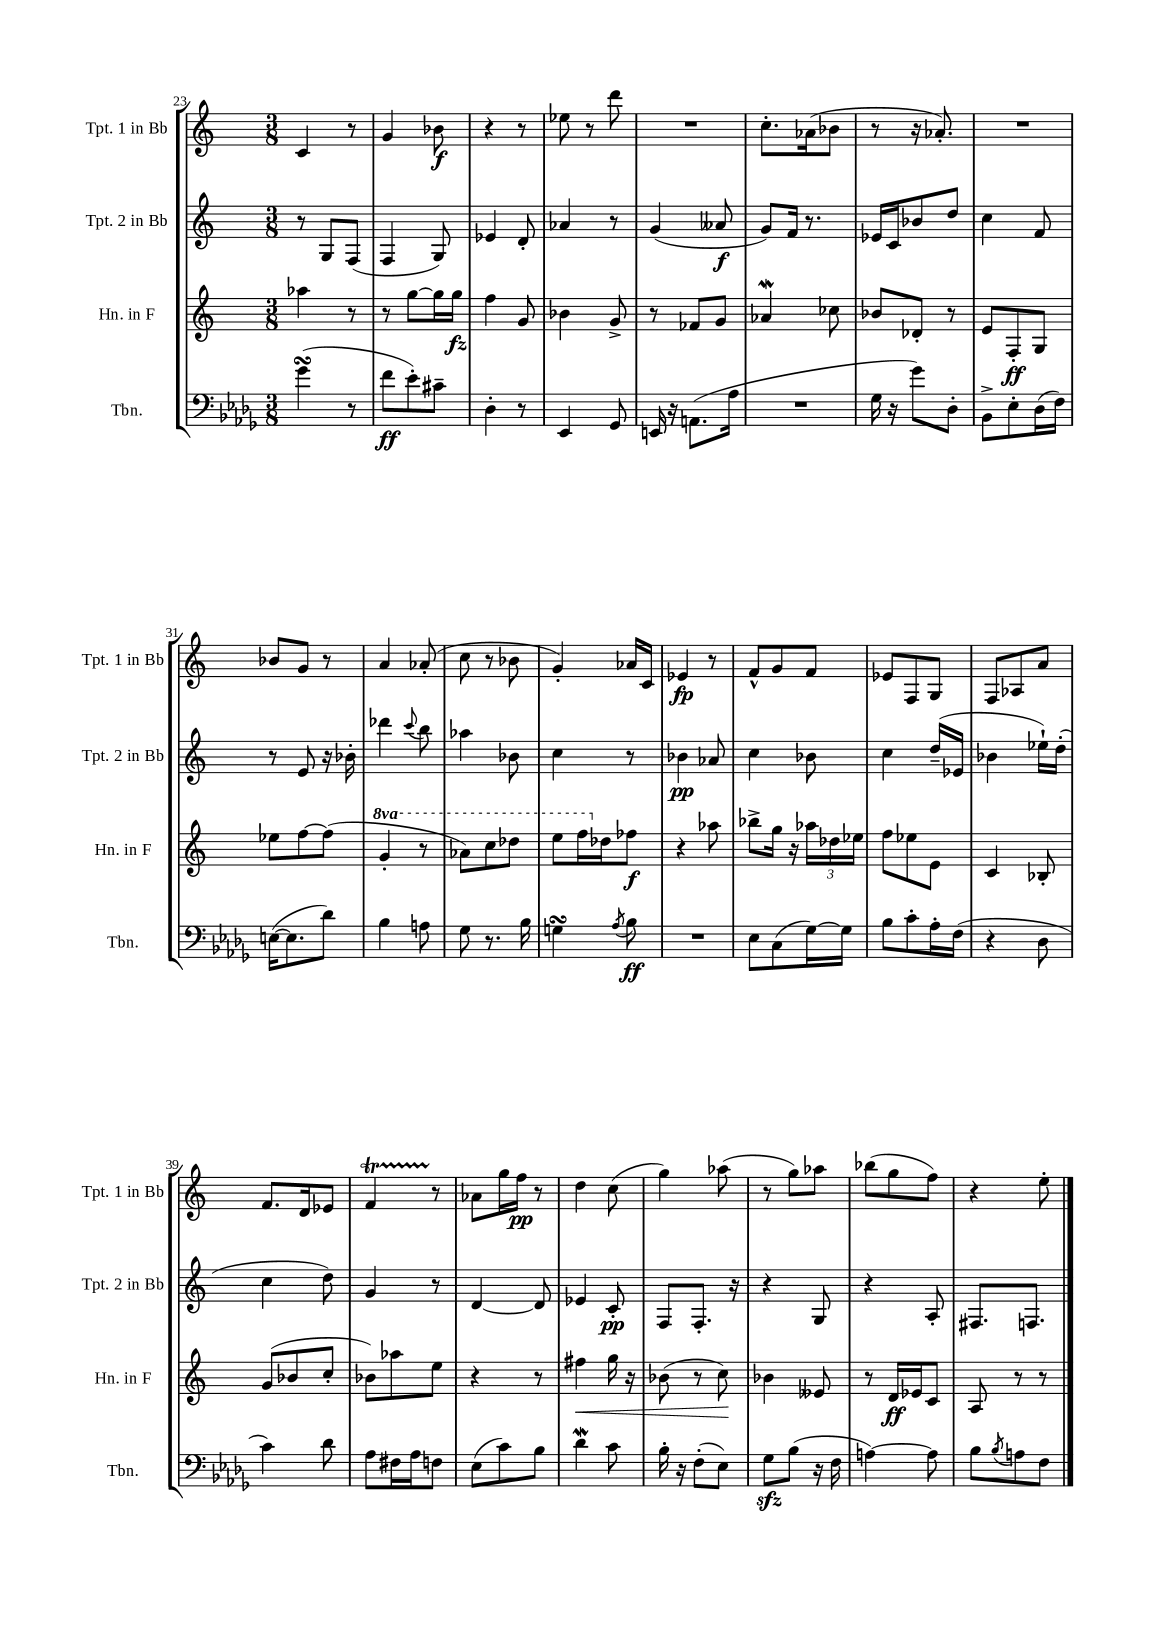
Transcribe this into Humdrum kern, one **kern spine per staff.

**kern	**dynam	**kern	**dynam	**kern	**dynam	**kern	**dynam
*part4	*part4	*part3	*part3	*part2	*part2	*part1	*part1
*staff4	*staff4	*staff3	*staff3	*staff2	*staff2	*staff1	*staff1
*I"Tbn.	*	*I"Hn. in F	*	*I"Tpt. 2 in Bb	*	*I"Tpt. 1 in Bb	*
*I'Tbn.	*	*I'Hn. in F	*	*I'Tpt. 2 in Bb	*	*I'Tpt. 1 in Bb	*
*clefF4	*	*clefG2	*	*clefG2	*	*clefG2	*
*k[b-e-a-d-g-]	*	*k[]	*	*k[]	*	*k[]	*
*M3/8	*	*M3/8	*	*M3/8	*	*M3/8	*
=23	=23	=23	=23	=23	=23	=23	=23
(4g-sSSs\	.	4aa-X\	.	8r	.	4c/	.
.	.	.	.	8G/L	.	.	.
8r	.	8r	.	(8F/J	.	8r	.
=24	=24	=24	=24	=24	=24	=24	=24
8f\L	ff	8r	.	4F/	.	4g/	.
8e-'\)	.	[8gg\L	.	.	.	.	.
8c#X~\J	.	16gg\L]	.	8G/)	.	8b-X\	f
.	.	16gg\JJ	fz	.	.	.	.
=25	=25	=25	=25	=25	=25	=25	=25
4D-'\	.	4ff\	.	4e-X/	.	4r	.
8r	.	8g/	.	8d'/	.	8r	.
=26	=26	=26	=26	=26	=26	=26	=26
4EE-/	.	4b-X\	.	4a-X/	.	8ee-X\	.
.	.	.	.	.	.	8r	.
8GG-/	.	8g^/	.	8r	.	8ddd\	.
=27	=27	=27	=27	=27	=27	=27	=27
16EEn/	.	8r	.	(4g/	.	4.r	.
16r	.	.	.	.	.	.	.
(8.AAn\L	.	8f-X/L	.	.	.	.	.
.	.	8g/J	.	8a--X/	f	.	.
16A-\Jk	.	.	.	.	.	.	.
=28	=28	=28	=28	=28	=28	=28	=28
4.r	.	4a-Xw/	.	8g/L)	.	8.cc'\L	.
.	.	.	.	16f/Jk	.	.	.
.	.	.	.	8.r	.	(16a-X\k	.
.	.	8cc-X\	.	.	.	8b-X\J	.
=29	=29	=29	=29	=29	=29	=29	=29
16G-\	.	8b-X/L	.	16e-X/LL	.	8r	.
16r	.	.	.	16c/J	.	.	.
8g-\L)	.	8d-X'/J	.	8b-X/	.	16r	.
.	.	.	.	.	.	8.a-X'/)	.
8D-'\J	.	8r	.	8dd/J	.	.	.
=30	=30	=30	=30	=30	=30	=30	=30
8BB-^\L	.	8e/L	.	4cc\	.	4.r	.
8E-'\	.	8F'/	ff	.	.	.	.
(16D-\L	.	8G/J	.	8f/	.	.	.
16F\JJ)	.	.	.	.	.	.	.
!!LO:LB:g=z
=31	=31	=31	=31	=31	=31	=31	=31
([16En\KL	.	8ee-X\L	.	8r	.	8b-X/L	.
8.E\]	.	.	.	.	.	.	.
.	.	[8ff\	.	8e/	.	8g/J	.
8d-\J)	.	(8ff\J]	.	16r	.	8r	.
.	.	.	.	16b-X'\	.	.	.
=32	=32	=32	=32	=32	=32	=32	=32
*	*	*8va	*	*	*	*	*
4B-\	.	4gg'/	.	4ddd-X\	.	4a/	.
.	.	.	.	8qqccc/	.	.	.
8An\	.	8r	.	8bb\	.	(8a-X'/	.
=33	=33	=33	=33	=33	=33	=33	=33
8G-\	.	8aa-X\L)	.	4aa-X\	.	8cc\	.
8.r	.	8ccc\	.	.	.	8r	.
.	.	8ddd-X\J	.	8b-X\	.	8b-X\	.
16B-\	.	.	.	.	.	.	.
=34	=34	=34	=34	=34	=34	=34	=34
4GnsSsS\	.	8eee\L	.	4cc\	.	4g'/)	.
.	.	16fff\L	.	.	.	.	.
*	*	*X8va	*	*	*	*	*
.	.	16dd-X\J	.	.	.	.	.
8qA-/	.	.	.	.	.	.	.
8B-\	ff	8ff-X\J	f	8r	.	16a-X/LL	.
.	.	.	.	.	.	16c/JJ	.
=35	=35	=35	=35	=35	=35	=35	=35
4.r	.	4r	.	4b-X\	pp	4e-X/	fp
.	.	8aa-X\	.	8a-X/	.	8r	.
=36	=36	=36	=36	=36	=36	=36	=36
8E-\L	.	8bb-X^\L	.	4cc\	.	8f^^/L	.
(8C\	.	16gg\Jk	.	.	.	8g/	.
.	.	16r	.	.	.	.	.
[16G-\L)	.	24aa-X\LL	.	8b-X\	.	8f/J	.
.	.	24dd-X\	.	.	.	.	.
16G-\JJ]	.	.	.	.	.	.	.
.	.	24ee-X\JJ	.	.	.	.	.
=37	=37	=37	=37	=37	=37	=37	=37
8B-\L	.	8ff\L	.	4cc\	.	8e-X/L	.
8c'\	.	8ee-X\	.	.	.	8F/	.
16A-'\L	.	8e\J	.	(16dd~/LL	.	8G/J	.
(16F\JJ	.	.	.	16e-X/JJ	.	.	.
=38	=38	=38	=38	=38	=38	=38	=38
4r	.	4c/	.	4b-X\	.	8F/L	.
.	.	.	.	.	.	8A-X/	.
8D-\	.	8B-X'/	.	16ee-X`\LL)	.	8a/J	.
.	.	.	.	(16dd'\JJ	.	.	.
!!LO:LB:g=z
=39	=39	=39	=39	=39	=39	=39	=39
4c\)	.	(8g/L	.	4cc\	.	8.f/L	.
.	.	8b-X/	.	.	.	.	.
.	.	.	.	.	.	16d/k	.
8d-\	.	8cc'/J	.	8dd\)	.	8e-X/J	.
=40	=40	=40	=40	=40	=40	=40	=40
8A-\L	.	8b-X\L)	.	4g/	.	4fT/	.
16F#X\L	.	8aa-X\	.	.	.	.	.
16A-\J	.	.	.	.	.	.	.
8Fn\J	.	8ee\J	.	8r	.	8r	.
=41	=41	=41	=41	=41	=41	=41	=41
(8E-\L	.	4r	.	[4d/	.	8a-X\L	.
8c\)	.	.	.	.	.	16gg\L	.
.	.	.	.	.	.	16ff\JJ	pp
8B-\J	.	8r	.	8d/]	.	8r	.
=42	=42	=42	=42	=42	=42	=42	=42
!	!	!	!LO:HP:b	!	!	!	!
4d-w\	.	4ff#X\	<	4e-X/	.	4dd\	.
8c\	.	16gg\	.	8c'/	pp	(8cc\	.
.	.	16r	.	.	.	.	.
=43	=43	=43	=43	=43	=43	=43	=43
16B-'\	.	(8b-X\	.	8F/L	.	4gg\)	.
16r	.	.	.	.	.	.	.
(8F'\L	.	8r	.	8.F'/J	.	.	.
8E-\J)	.	8cc\)	.	.	.	(8aa-X\	.
.	.	.	.	16r	.	.	.
.	.	.	[	.	.	.	.
=44	=44	=44	=44	=44	=44	=44	=44
8G-zz\L	.	4b-X\	.	4r	.	8r	.
(8B-\J	.	.	.	.	.	8gg\L)	.
16r	.	8e--X/	.	8G/	.	8aa-X\J	.
16F\	.	.	.	.	.	.	.
=45	=45	=45	=45	=45	=45	=45	=45
[4An\)	.	8r	.	4r	.	(8bb-X\L	.
.	.	16d/LL	ff	.	.	8gg\	.
.	.	16e-X/J	.	.	.	.	.
8A\]	.	8c/J	.	8A'/	.	8ff\J)	.
=46	=46	=46	=46	=46	=46	=46	=46
8B-\L	.	8A/	.	8.F#X/L	.	4r	.
8qB-/	.	.	.	.	.	.	.
8An\	.	8r	.	.	.	.	.
.	.	.	.	8.Fn/J	.	.	.
8F\J	.	8r	.	.	.	8ee'\	.
==	==	==	==	==	==	==	==
*-	*-	*-	*-	*-	*-	*-	*-
